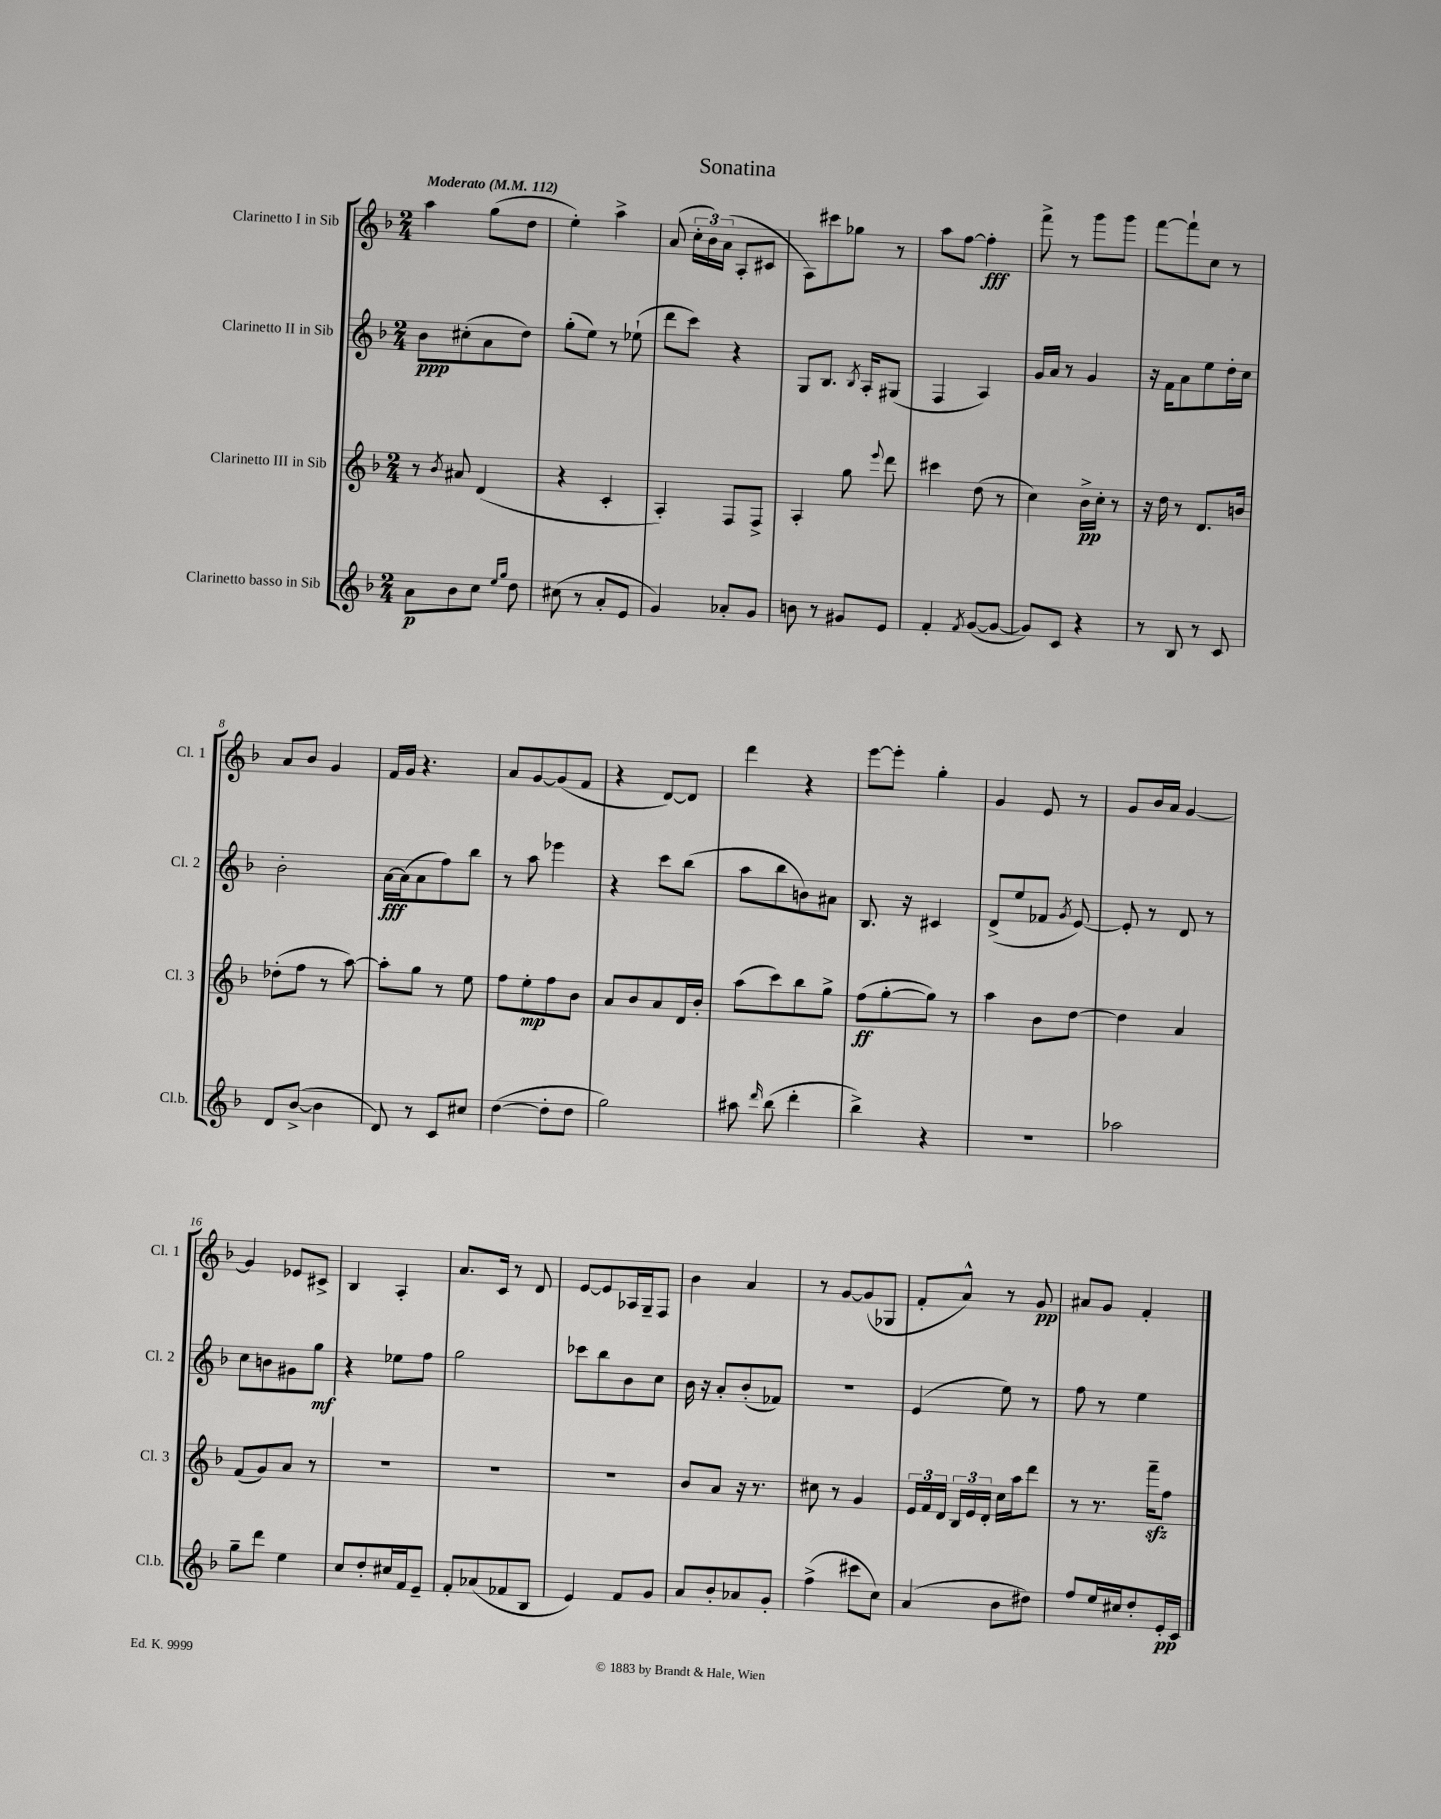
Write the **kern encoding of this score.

**kern	**dynam	**kern	**dynam	**kern	**dynam	**kern	**dynam
*part4	*part4	*part3	*part3	*part2	*part2	*part1	*part1
*staff4	*staff4	*staff3	*staff3	*staff2	*staff2	*staff1	*staff1
*I"Clarinetto basso in Sib	*	*I"Clarinetto III in Sib	*	*I"Clarinetto II in Sib	*	*I"Clarinetto I in Sib	*
*I'Cl.b.	*	*I'Cl. 3	*	*I'Cl. 2	*	*I'Cl. 1	*
*clefG2	*	*clefG2	*	*clefG2	*	*clefG2	*
*k[b-]	*	*k[b-]	*	*k[b-]	*	*k[b-]	*
*M2/4	*	*M2/4	*	*M2/4	*	*M2/4	*
*MM112	*	*MM112	*	*MM112	*	*MM112	*
=1	=1	=1	=1	=1	=1	=1	=1
!	!	!	!	!	!	!LO:TX:a:B:t=Moderato	!
8a\L	p	8r	.	8b-\L	ppp	4aa\	.
.	.	8qb-/	.	.	.	.	.
8b-\	.	8a#X/	.	(8cc#X'\	.	.	.
8cc\J	.	(4d/	.	8a\	.	(8gg\L	.
16qqee/LL	.	.	.	.	.	.	.
16qqgg/JJ	.	.	.	.	.	.	.
8dd\	.	.	.	8dd\J)	.	8dd\J	.
=2	=2	=2	=2	=2	=2	=2	=2
(8cc#X\	.	4r	.	(8gg'\L	.	4ee'\)	.
8r	.	.	.	8ee\J)	.	.	.
8a'/L	.	4c'/	.	8r	.	4aa^\	.
8e/J	.	.	.	(8ee-X`\	.	.	.
=3	=3	=3	=3	=3	=3	=3	=3
4g/)	.	4A'/)	.	8ddd\L	.	(8a/	.
.	.	.	.	8ccc\J)	.	24cc'\LL	.
.	.	.	.	.	.	24b-\)	.
.	.	.	.	.	.	(24a\JJ	.
8a-X'/L	.	8F/L	.	4r	.	8A'/L	.
8g/J	.	8F^/J	.	.	.	8c#X/J	.
=4	=4	=4	=4	=4	=4	=4	=4
8bn\	.	4A'/	.	8G/L	.	8A\L)	.
8r	.	.	.	8.B-/J	.	8ccc#X\	.
8g#X/L	.	8gg\	.	.	.	8gg-X\J	.
.	.	.	.	8qB-/	.	.	.
.	.	.	.	16A'/KL	.	.	.
.	.	8qqeee/	.	.	.	.	.
8e/J	.	8ddd\	.	(8G#X/J	.	8r	.
=5	=5	=5	=5	=5	=5	=5	=5
4f'/	.	4ccc#X\	.	4F/	.	8aa\L	.
.	.	.	.	.	.	[8ff\J	.
8qf/	.	.	.	.	.	.	.
([8g/L	.	(8dd\	.	4A/)	.	4ff'\]	fff
8g/J_	.	8r	.	.	.	.	.
=6	=6	=6	=6	=6	=6	=6	=6
8g/L])	.	4cc\)	.	16g/LL	.	8fff^\	.
.	.	.	.	16a/JJ	.	.	.
8c/J	.	.	.	8r	.	8r	.
4r	.	16b-^\LL	pp	4g/	.	8ggg\L	.
.	.	16cc'\JJ	.	.	.	.	.
.	.	8r	.	.	.	8ggg\J	.
=7	=7	=7	=7	=7	=7	=7	=7
8r	.	16r	.	16r	.	[8fff\L	.
.	.	16dd\	.	16f\KL	.	.	.
8B-/	.	8r	.	8a\	.	8fff`\]	.
8r	.	8.d/L	.	8ee\	.	8cc\J	.
8c/	.	.	.	16dd'\L	.	8r	.
.	.	16bn/Jk	.	16cc\JJ	.	.	.
!!LO:LB:g=z
=8	=8	=8	=8	=8	=8	=8	=8
8d/L	.	(8dd-X'\L	.	2b-'\	.	8a/L	.
([8b-^/J	.	8ff\J	.	.	.	8b-/J	.
4b-\]	.	8r	.	.	.	4g/	.
.	.	[8aa\)	.	.	.	.	.
=9	=9	=9	=9	=9	=9	=9	=9
8d/)	.	8aa'\L]	.	[16a\LL	fff	16f/LL	.
.	.	.	.	(16a\J]	.	16g/JJ	.
8r	.	8gg\J	.	8a\	.	4.r	.
8c/L	.	8r	.	8ff\)	.	.	.
8cc#X/J	.	8ee\	.	8bb-\J	.	.	.
=10	=10	=10	=10	=10	=10	=10	=10
([4dd\	.	8ff\L	.	8r	.	8a/L	.
.	.	8ee'\	mp	8aa\	.	[8g/	.
8dd'\L]	.	8ff\	.	4eee-X\	.	(8g/]	.
8dd\J	.	8b-\J	.	.	.	8f/J	.
=11	=11	=11	=11	=11	=11	=11	=11
2gg\)	.	8a/L	.	4r	.	4r	.
.	.	8b-/	.	.	.	.	.
.	.	8a/	.	8ccc\L	.	[8d/L)	.
.	.	16d/L	.	(8bb-\J	.	8d/J]	.
.	.	16b-'/JJ	.	.	.	.	.
=12	=12	=12	=12	=12	=12	=12	=12
8aa#X\	.	(8aa\L	.	8aa\L	.	4ddd\	.
16qqddd/	.	.	.	.	.	.	.
(8bb-\	.	8ccc\)	.	8bb-\	.	.	.
4ddd'\	.	8bb-\	.	8bn\)	.	4r	.
.	.	8gg^\J	.	8a#X\J	.	.	.
=13	=13	=13	=13	=13	=13	=13	=13
4bb-^\)	.	(8ff\L	ff	8.B-/	.	[8eee\L	.
.	.	[8gg'\	.	.	.	8eee'\J]	.
.	.	.	.	16r	.	.	.
4r	.	8gg\J])	.	4c#X/	.	4gg'\	.
.	.	8r	.	.	.	.	.
=14	=14	=14	=14	=14	=14	=14	=14
2r	.	4aa\	.	(8d^/L	.	4g/	.
.	.	.	.	8ee/	.	.	.
.	.	8b-\L	.	8f-X/J	.	8e/	.
.	.	.	.	8qg/	.	.	.
.	.	[8dd\J	.	[8e/)	.	8r	.
=15	=15	=15	=15	=15	=15	=15	=15
2aa-X\	.	4dd\]	.	8e'/]	.	8g/L	.
.	.	.	.	8r	.	16b-/L	.
.	.	.	.	.	.	16a/JJ	.
.	.	4a/	.	8d/	.	[4g/	.
.	.	.	.	8r	.	.	.
!!LO:LB:g=z
=16	=16	=16	=16	=16	=16	=16	=16
8gg~\L	.	(8f/L	.	8cc\L	.	4g/]	.
8ddd\J	.	8g/)	.	8bn\	.	.	.
4ee\	.	8a/J	.	8g#X\	.	8e-X/L	.
.	.	8r	.	8gg\J	mf	8c#X^/J	.
=17	=17	=17	=17	=17	=17	=17	=17
8cc/L	.	2r	.	4r	.	4B-/	.
8dd'/	.	.	.	.	.	.	.
16cc#X/L	.	.	.	8ee-X\L	.	4A'/	.
16f/J	.	.	.	.	.	.	.
8e~/J	.	.	.	8ff\J	.	.	.
=18	=18	=18	=18	=18	=18	=18	=18
8f'/L	.	2r	.	2gg\	.	8.a/L	.
(8a-X/	.	.	.	.	.	.	.
.	.	.	.	.	.	16c/Jk	.
8f-X/	.	.	.	.	.	8r	.
8B-/J	.	.	.	.	.	8d/	.
=19	=19	=19	=19	=19	=19	=19	=19
4e/)	.	2r	.	8ccc-X\L	.	[8e/L	.
.	.	.	.	8bb-\	.	8e/]	.
8f/L	.	.	.	8b-\	.	16A-X/L	.
.	.	.	.	.	.	16G~/J	.
8g/J	.	.	.	8cc\J	.	8F/J	.
=20	=20	=20	=20	=20	=20	=20	=20
8a/L	.	8b-/L	.	16b-\	.	4b-\	.
.	.	.	.	16r	.	.	.
8b-'/	.	8a/J	.	8a'/L	.	.	.
8a-X/	.	16r	.	(8b-'/	.	4a/	.
.	.	8.r	.	.	.	.	.
8g'/J	.	.	.	8f-X/J)	.	.	.
=21	=21	=21	=21	=21	=21	=21	=21
(4ff^\	.	8cc#X\	.	2r	.	8r	.
.	.	8r	.	.	.	[8g/L	.
8ccc#X\L	.	4g/	.	.	.	(8g/]	.
8cc\J)	.	.	.	.	.	8G-X/J	.
=22	=22	=22	=22	=22	=22	=22	=22
(4a/	.	24e/LL	.	(4e/	.	8f'/L	.
.	.	24f/	.	.	.	.	.
.	.	24d/JJ	.	.	.	.	.
.	.	24B-/LL	.	.	.	8a^^/J)	.
.	.	24e/	.	.	.	.	.
.	.	24d'/JJ	.	.	.	.	.
8b-\L	.	16cc\LL	.	8ee\)	.	8r	.
.	.	16aa\J	.	.	.	.	.
8dd#X\J)	.	8ddd\J	.	8r	.	8g/	pp
=23	=23	=23	=23	=23	=23	=23	=23
8ff/L	.	8r	.	8ff\	.	8a#X/L	.
16ee/L	.	8.r	.	8r	.	8g/J	.
16cc#X/J	.	.	.	.	.	.	.
8dd'/	.	.	.	4ee\	.	4f'/	.
.	.	16fffzz~\KL	.	.	.	.	.
16e'/L	pp	8ff\J	.	.	.	.	.
16c/JJ	.	.	.	.	.	.	.
==	==	==	==	==	==	==	==
*-	*-	*-	*-	*-	*-	*-	*-
